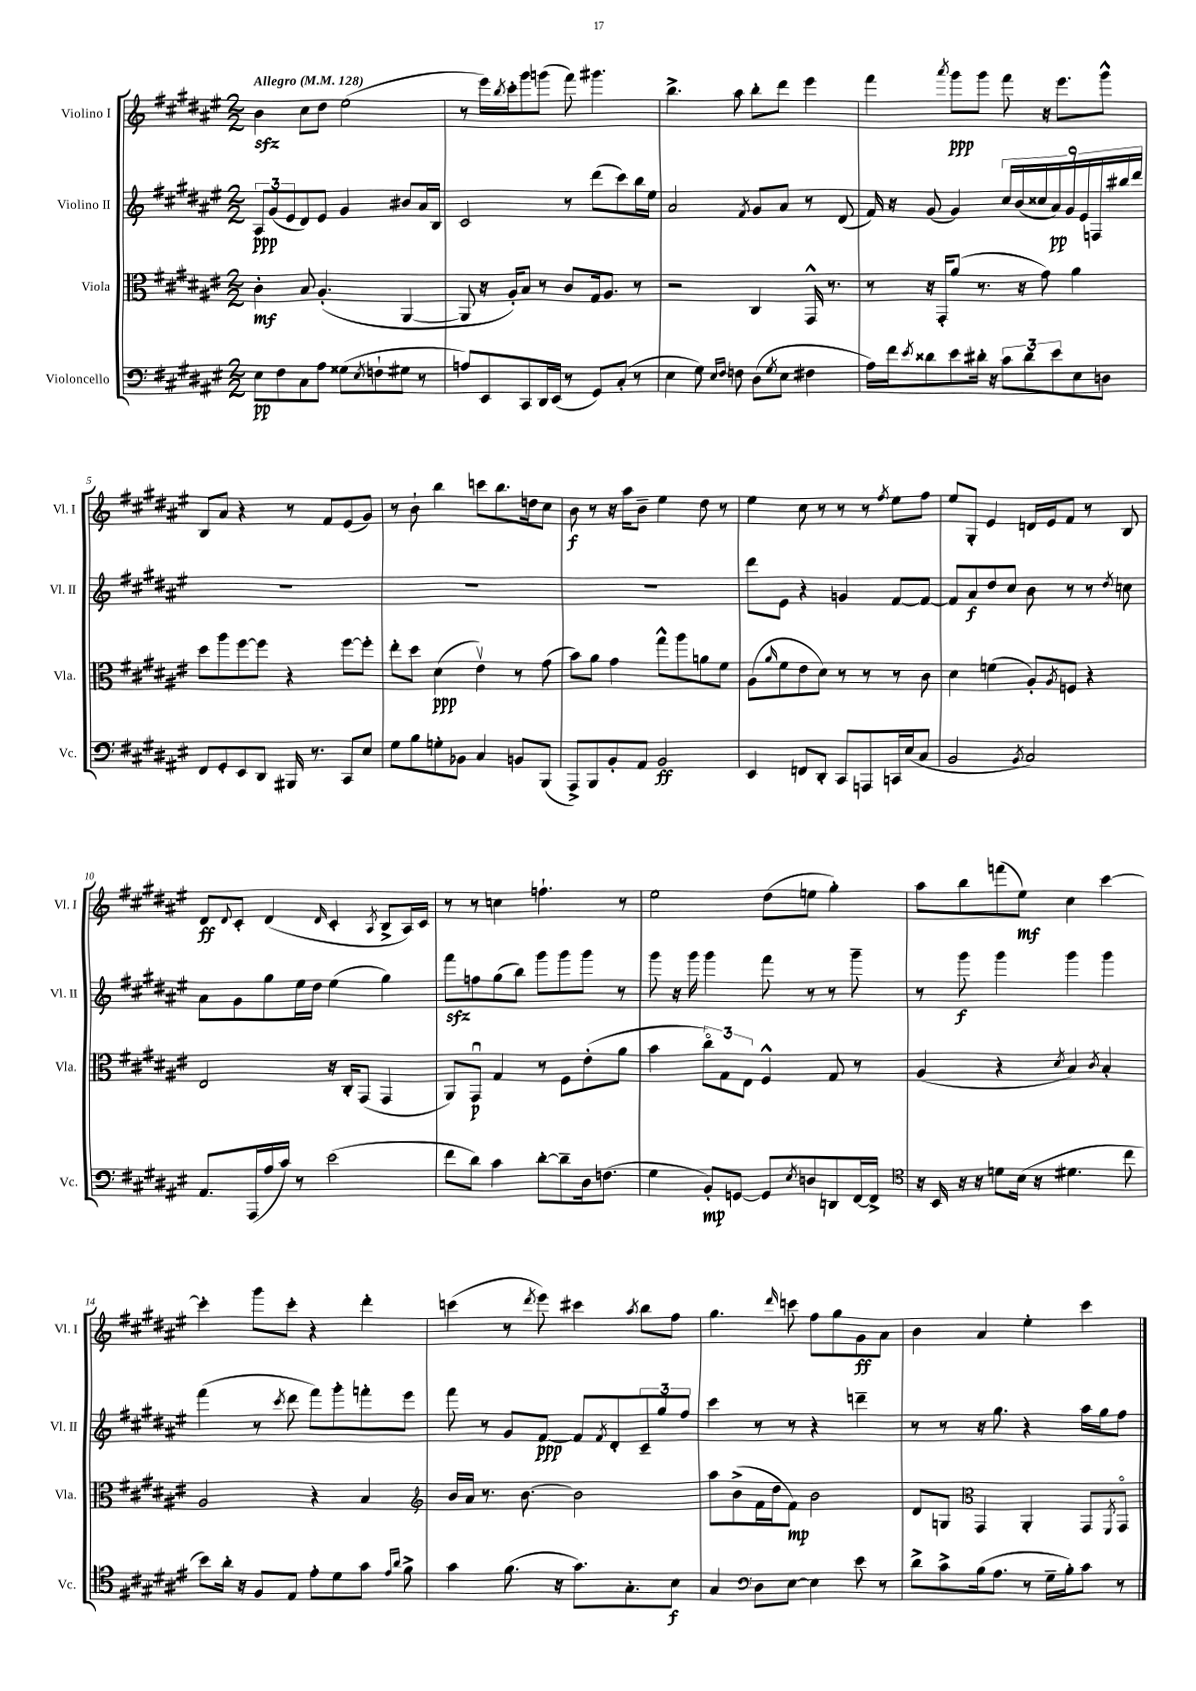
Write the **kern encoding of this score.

**kern	**kern	**kern	**kern
*staff4	*staff3	*staff2	*staff1
*clefF4	*clefC3	*clefG2	*clefG2
*k[f#c#g#d#a#e#]	*k[f#c#g#d#a#e#]	*k[f#c#g#d#a#e#]	*k[f#c#g#d#a#e#]
*M2/2	*M2/2	*M2/2	*M2/2
*MM128	*MM128	*MM128	*MM128
8E#	4c#'	12A#	4b
.	.	(12g#	.
8F#	.	.	.
.	.	12e#	.
8C#	8B	8d#)	8cc#
8A#	(4.A#'	8e#	8dd#
(8G##	.	4g#	(2ee#
8qE#	.	.	.
8F`	.	.	.
8G#	[4AA#	8b#	.
8r	.	16a#	.
.	.	16B	.
=	=	=	=
8A)	8AA#]	2c#	8r
8EE#	16r	.	16eee#)
.	.	.	8qbb
.	16A#')	.	16ccc#'
8CC#	8B	.	8ggg#
16DD#	8r	.	(8ggg
(16EE#	.	.	.
8r	8c#	8r	8fff#)
8GG#)	16G#	(8ddd#	4.ggg#
.	8.A#	.	.
(8C#'	.	8ccc#)	.
8r	8r	16bb	.
.	.	16ee#	.
=	=	=	=
4E#	2r	2a#	4.bb^
8G#)	.	.	.
16qqE#	.	.	.
16qqF#	.	.	.
8F	.	.	8aa#
.	.	8qf#	.
(8D#	4C#	8g#	8bb'
8qG#	.	.	.
8E#	.	8a#	8ddd#
4F#	16GG#^^	8r	4eee#
.	8.r	.	.
.	.	(8d#	.
=	=	=	=
16A#)	8r	16f#)	4fff#
16f#	.	16r	.
8qe#	.	.	.
8d##	16r	(8g#	.
.	16GG#'	.	.
.	.	.	8qaaa#
8e#	(8a#	4g#)	8ggg#
16d#'	8.r	.	8ggg#
16r	.	.	.
12c#	.	18cc#	8fff#
.	.	(18b	.
.	16r	.	.
12d#	.	.	.
.	.	18cc##	.
.	8g#)	.	16r
12e#	.	18a#)	.
.	.	.	8.eee#
.	.	18g#	.
8E#	4a#	.	.
.	.	18e#	.
.	.	18F	.
8D	.	.	8ggg#^^
.	.	18bb#	.
.	.	18ddd#	.
=	=	=	=
8FF#	8dd#	1r	8B
8GG#'	8aa#	.	8a#
8EE#	[8ff#	.	4r
8DD#	8ff#]	.	.
16BBB#	4r	.	8r
8.r	.	.	.
.	.	.	8f#
8CC#	[8ff#	.	(8e#
8E#	8ff#']	.	8g#)
=	=	=	=
8G#	8ee#'	1r	8r
8B	8dd#	.	8b`
8G'	(4d#	.	4bb
8BB-	.	.	.
4C#	4e#v)	.	8ccc
.	.	.	8.bb
8BB	8r	.	.
.	.	.	16dd
(8BBB	(8g#	.	8cc#
=	=	=	=
8AAA#^)	8b)	1r	8b
8BBB	8a#	.	8r
8BB'	4g#	.	16r
.	.	.	16aa#
8AA#	.	.	8b~
2BB	8gg#^^	.	4ee#
.	8aa#	.	.
.	8a	.	8dd#
.	8f#	.	8r
=	=	=	=
4EE#	(8A#	8ddd#	4ee#
.	16qqa#	.	.
.	8f#	8e#	.
8FF	8e#	4r	8cc#
8DD#'	8d#)	.	8r
8CC#	8r	4g	8r
8AAA	8r	.	8r
.	.	.	8qff#
16CC	8r	[8f#	8ee#
(16E#	.	.	.
8C#	8c#	8f#_	8ff#
=	=	=	=
2BB	4d#	8f#]	8ee#
.	.	8a#	8G#'
.	(4f	8dd#	4e#
.	.	8cc#	.
8qBB	.	.	.
2C#)	8A#')	8b	16d
.	.	.	16e#
.	8qA#	.	.
.	8F	8r	8f#
.	4r	8r	8r
.	.	8qdd#	.
.	.	8cc	8B
=	=	=	=
8.AA#	2E#	8a#	8d#
.	.	.	8qqd#
.	.	8g#	8c#'
(16AAA#	.	.	.
16A#	.	8gg#	(4d#
16c#)	.	.	.
8r	.	16ee#	.
.	.	16dd#	.
.	.	.	16qqd#
(2e#	16r	(4ee#	4c#'
.	16C#'	.	.
.	(8GG#	.	.
.	.	.	8qA#
.	4GG#	4gg#)	8B^
.	.	.	16A#)
.	.	.	16c#
=	=	=	=
8f#	8AA#)	8fff#	8r
8d#)	8GG#u	8ff	8r
4c#	4G#	(8gg#	4cc
.	.	8bb)	.
[8d#'	8r	8ggg#	4.ff`
8d#~]	8F#	8ggg#	.
16D#	(8e#'	8ggg#	.
(8.F	.	.	.
.	8a#	8r	8r
=	=	=	=
4G#	4b	8ggg#	2ee#
.	.	16r	.
.	.	16ggg#	.
8BB')	12cc#o)	4ggg#	.
.	12G#	.	.
[8GG	.	.	.
.	12E#	.	.
8GG]	4F#^^	8fff#	(8dd#
8qE#	.	.	.
8D	.	8r	8ee
8DD	8G#	8r	4gg#')
[16FF#	8r	8ggg#~	.
16FF#^]	.	.	.
=	=	=	=
*clefC4	*	*	*
16r	(4A#	8r	8aa#
16BB	.	.	.
16r	.	8ggg#	8bb
16r	.	.	.
8d	4r	4ggg#	(8fff
(16B	.	.	8ee#)
16r	.	.	.
.	8qd#	.	.
4.d#	4B)	4ggg#	4cc#
.	8qc#	.	.
.	4B'	4ggg#	[4ccc#
8cc#	.	.	.
=	=	=	=
8b)	2A#	(4fff#	4ccc#']
16a#'	.	.	.
16r	.	.	.
8F#	.	8r	8ggg#
.	.	8qccc#	.
8E#	.	8ddd#	8ccc#'
8e#'	4r	8fff#)	4r
8d#	.	8ggg#'	.
8g#	4B	8fff'	4ddd#'
16qqe#	.	.	.
16qqa#	.	.	.
8f#^	.	8eee#	.
=	=	=	=
*	*clefG2	*	*
4g#	16b	8fff#	(4ccc
.	16a#	.	.
.	8.r	8r	.
(8.f#	.	8g#	8r
.	[8.b	.	.
.	.	.	8qddd#
.	.	[8f#	8eee#)
16r	.	.	.
8.g#)	2b]	8f#]	4ccc#
.	.	8qf#	.
.	.	8d#'	.
8.G#'	.	.	.
.	.	.	8qaa#
.	.	12c#~	8bb
.	.	12gg#	.
8B	.	.	8ff#
.	.	12ff#	.
=	=	=	=
4G#	8aa#	4ccc#	4.gg#
.	(8b^	.	.
*clefF4	*	*	*
8D#	16f#	8r	.
.	16dd#	.	.
.	.	.	16qqddd#
[8E#	8f#)	8r	8ccc
4E#]	2b	4r	8ff#
.	.	.	8gg#
8e#	.	4ddd~	8g#
8r	.	.	8a#
=	=	=	=
8d#^	8d#	8r	4b
8c#^	8G	8r	.
*	*clefC3	*	*
(16B	4GG#	16r	4a#
8.A#	.	8.gg#	.
8r	4AA#'	4r	4ee#'
16G#~	.	.	.
16B')	.	.	.
8c#	8GG#	16aa#	4ccc#
.	.	16gg#	.
.	8qFF#	.	.
8r	8GG#o	8ff#	.
==	==	==	==
*-	*-	*-	*-
